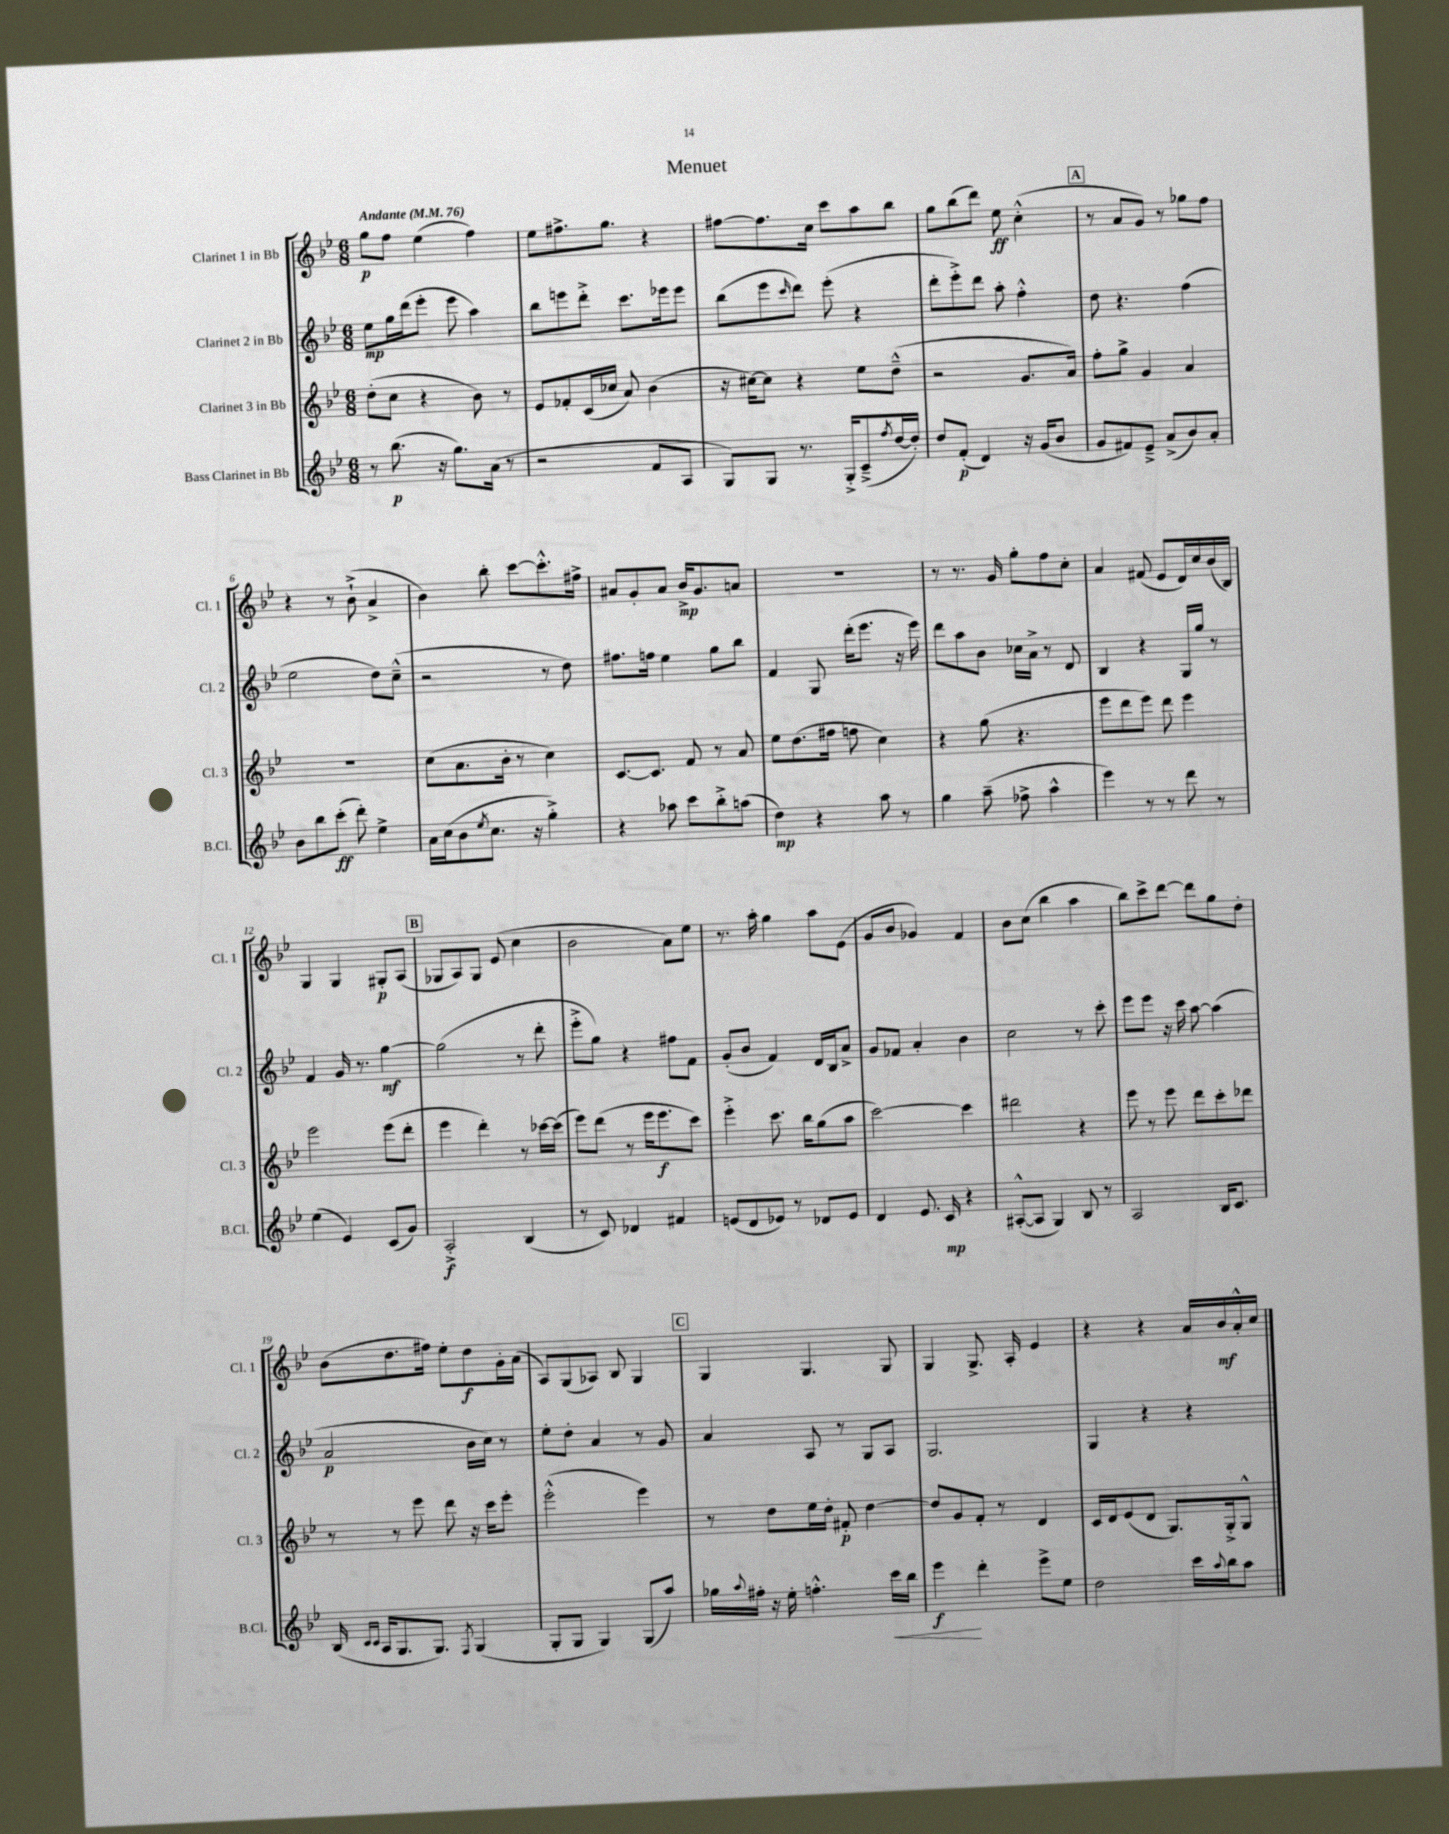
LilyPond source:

\header { title = "Menuet" }
<<
\new StaffGroup <<
\new Staff = "s0" \with { instrumentName = "Clarinet 1 in Bb" shortInstrumentName = "Cl. 1" } {
    \clef treble \key bes \major \numericTimeSignature \time 6/8 \tempo "Andante" 4 = 76
    g''8\p f''8 ees''4( f''4) |
    ees''8 fis''8.-> g''8. r4 |
    fis''8~ fis''8. c''16 c'''8 a''8 bes''8 |
    g''8 bes''8( d'''8) ees''8\ff c''4-.-^( |
    \mark \markup { \box "A" } r8 a'8 g'8) r8 ges''8 f''8 |
    r4 r8 bes'8-!->( a'4-> |
    bes'4) bes''8-. c'''8~ c'''8.-.-^ fis''16-> |
    ais'8 g'8-. ais'8 bes'16->\mp g'8. a'8 |
    R2. |
    r8 r8. g'16 g''8-. f''8 c''8-. |
    a'4 fis'8( ees'8 d'16) c''16 bes'16( bes16) |
    g4 g4 gis8-.\p a8( |
    \mark \markup { \box "B" } ges8 a8) ges8 ees'8( c''4 |
    bes'2 a'8) ees''8 |
    r8. a''16-. g''4 a''8 ees'8( |
    g'8 bes'8 ges'4) f'4 |
    bes'8 c''8( bes''4 a''4 |
    bes''8) c'''8-> d'''8~ d'''8 g''8 d''8-. |
    bes'8( d''8. fis''16) ees''8-. d''8\f g'16-. a'16( |
    a8) g8( aes8) bes8 g4 |
    \mark \markup { \box "C" } g4 g4. g8 |
    g4 g8.-> a16-. ees'4 |
    r4 r4 a'16 bes'16\mf a'16-.-^ c''16 \bar "|." |
}
\new Staff = "s1" \with { instrumentName = "Clarinet 2 in Bb" shortInstrumentName = "Cl. 2" } {
    \clef treble \key bes \major \numericTimeSignature \time 6/8
    ees''8\mp g''16 d'''16( ees'''8-. ees'''8 a''4) |
    bes''8 e'''8 d'''8-.-> c'''8. ees'''16 ees'''8 |
    bes''8( ees'''8 \grace { c'''16 } d'''8) ees'''8-.( r4 |
    d'''8-. ees'''8-.->) d'''8 a''8-. f''4-.-^ |
    \mark \markup { \box "A" } d''8 r4. f''4( |
    ees''2 d''8) c''8---^( |
    r2 r8 d''8) |
    fis''8. f''16 ees''4 g''8 bes''8 |
    f'4 g8 d'''16-.( ees'''8. r16 ees'''16) |
    d'''8 a''8 bes'8 ces''16 a'16-> r8 d'8 |
    bes4 r4 g16 g''16 r8 |
    f'4 g'16 r8. g''4~\mf |
    \mark \markup { \box "B" } g''2( r8 d'''8-. |
    ees'''8-.-> g''8) r4 fis''8 f'8 |
    g'8-.( bes'8 f'4) d'16 bes16 a'8-> |
    g'8 fes'8 a'4-. bes'4 |
    c''2 r8 c'''8-. |
    ees'''8 ees'''8 r16 c'''16 a''8~ a''4( |
    a'2\p bes'16 c''16) r8 |
    ees''8-. d''8-. a'4 r8 g'8 |
    \mark \markup { \box "C" } a'4 a8 r8 g8 a8 |
    g2. |
    g4 r4 r4 \bar "|." |
}
\new Staff = "s2" \with { instrumentName = "Clarinet 3 in Bb" shortInstrumentName = "Cl. 3" } {
    \clef treble \key bes \major \numericTimeSignature \time 6/8
    d''8-.( c''8 r4 bes'8) r8 |
    ees'8 fes'8-. c'16( ces''16 a'8) bes'4( |
    r16 cis''16~) cis''8 r4 ees''8 d''8---^( |
    r2 g'8. a'16) |
    \mark \markup { \box "A" } f''8-. g''8-> g'4 a'4 |
    R2. |
    c''8( a'8. bes'16-. r8 c''4) |
    c'8.~ c'8. f'8 r8 a'8 |
    ees''8 d''8.( fis''16 f''8 c''4) |
    r4 g''8( r4. |
    ees'''8 d'''8 ees'''8) d'''8 ees'''4 |
    ees'''2 ees'''8( d'''8-. |
    \mark \markup { \box "B" } ees'''4 d'''4-.) r8 ces'''16~ ces'''16( |
    ees'''8) d'''8( r8 ees'''16 ees'''8.\f c'''8) |
    ees'''4-.-> c'''8. bes''16 g''8( a''8 |
    c'''2~) c'''4 |
    dis'''2 r4 |
    ees'''8 r8 ees'''8 d'''8 c'''8-. des'''8 |
    r8 r8 ees'''8 d'''8 r16 c'''16 ees'''8-. |
    ees'''2-.-^( ees'''4) |
    \mark \markup { \box "C" } r8 d''8 ees''16 d''16-. fis'8-.\p d''4~ |
    d''8 g'8 f'8-. r8 d'4 |
    c'16 d'16 ees'8( d'8 g8.) g16-.-> g8-^ \bar "|." |
}
\new Staff = "s3" \with { instrumentName = "Bass Clarinet in Bb" shortInstrumentName = "B.Cl." } {
    \clef treble \key bes \major \numericTimeSignature \time 6/8
    r8 bes''8.\p( r16 g''8.) a'16( r8 |
    r2 f'8 a8 |
    g8) g8 r8. g16-.-> c'8--->( \acciaccatura { f''8 } d''16~ d''16-.) |
    d''8 f'8-.\p( d'4) r16 g'16( bes'8 |
    \mark \markup { \box "A" } g'8 fis'8) ees'8---> a'8->( bes'8) a'8-. |
    bes'8 bes''8 c'''8-.\ff( d'''8-.) ees''4-> |
    a'16 c''16( bes'8 \acciaccatura { ees''8 } c''8. r16 g''4-.->) |
    r4 aes''8 c'''8 bes''8-.-> a''8( |
    d''4\mp) r4 a''8 r8 |
    g''4 a''8--( fes''8-> a''4-^ |
    ees'''4) r8 r8 d'''8 r8 |
    ees''4( ees'4) c'8( g'8) |
    \mark \markup { \box "B" } a2-.->\f bes4( |
    r8 c'8) des'4 fis'4 |
    e'8( d'8 ees'8) r8 des'8 ees'8 |
    d'4 ees'8. c'16\mp r4 |
    ais8~-.-^( ais8 g4) bes8 r8 |
    a2 bes16 c'8. |
    bes16( \grace { c'16 c'16 } a16 g8. g8.) \acciaccatura { f8 } g4( |
    g8-. g8 g4) g8( a''8) |
    \mark \markup { \box "C" } ges''16 \appoggiatura { a''8 } fis''16-. r16 ees''16-. f''4.-.-^ c'''16\< bes''16 |
    ees'''4\f\! d'''4-. ees'''8-> ees''8 |
    d''2 c'''16 \appoggiatura { a''8 } bes''16 a''8 \bar "|." |
}
>>
>>
